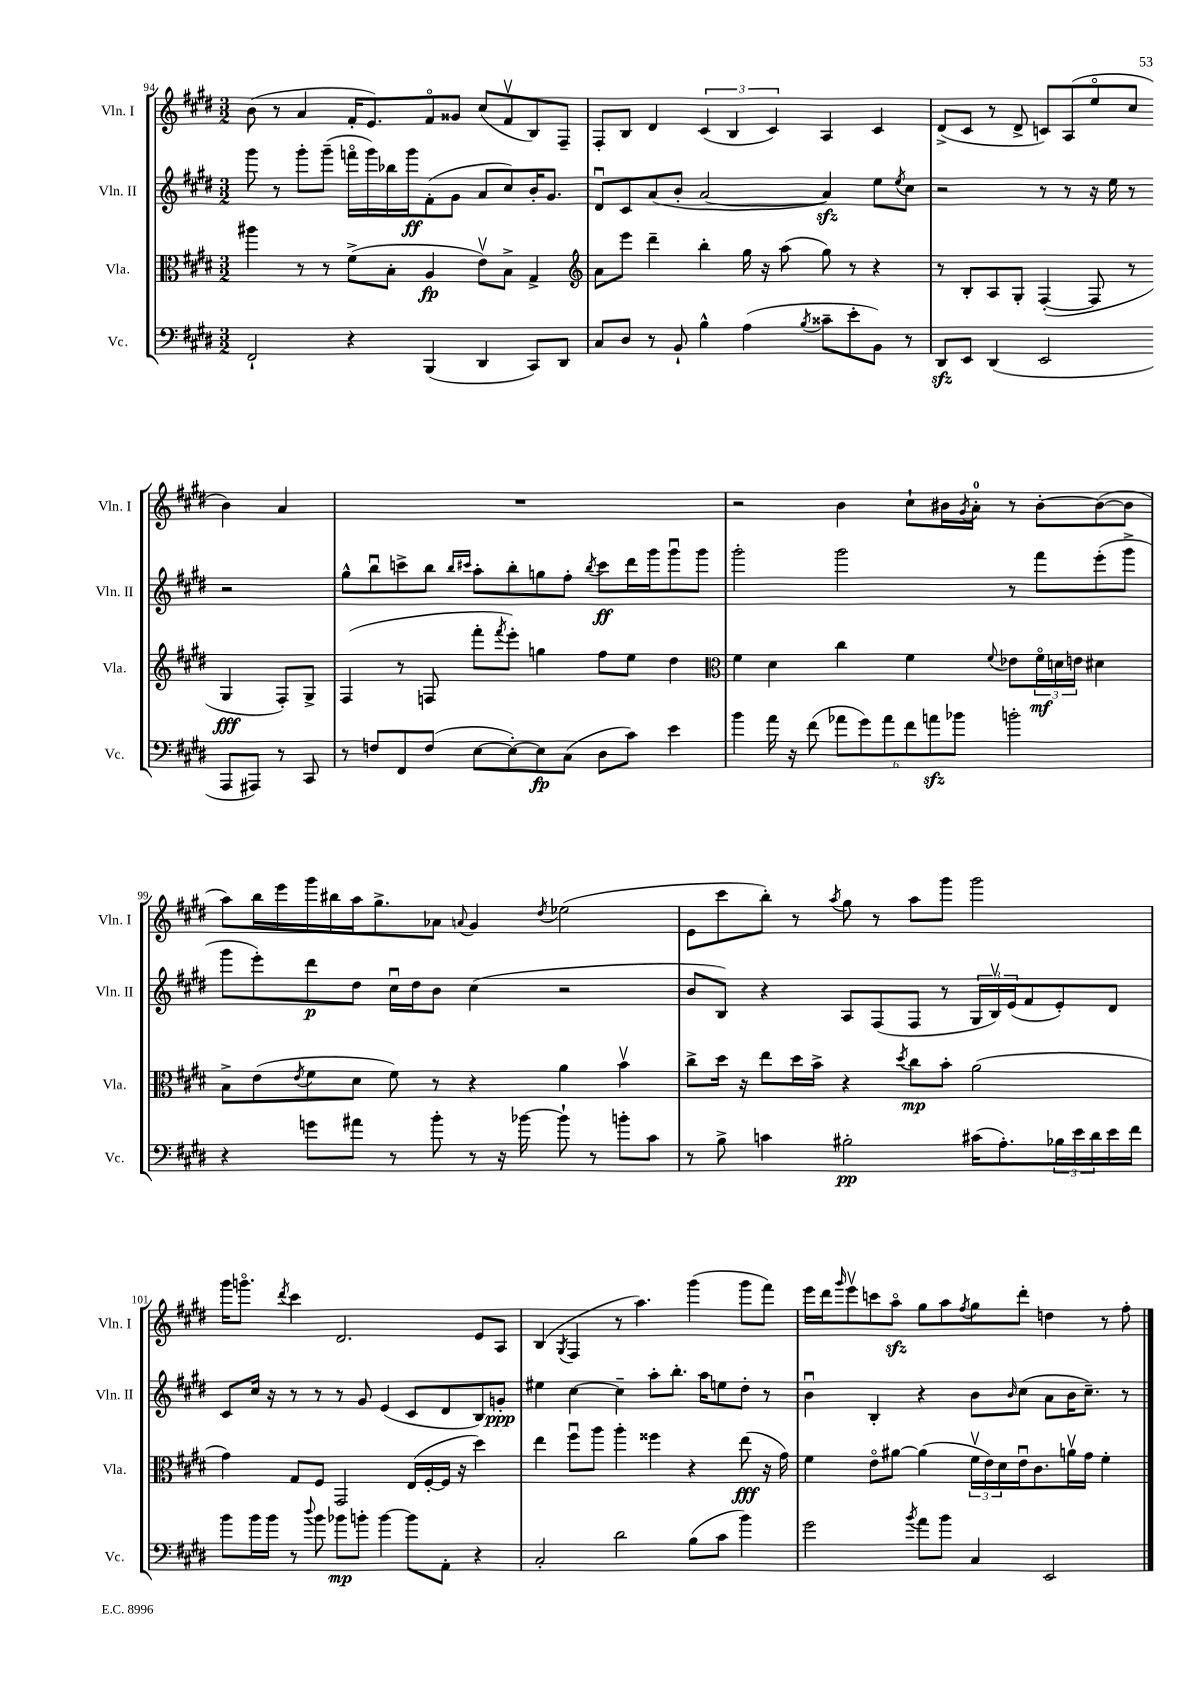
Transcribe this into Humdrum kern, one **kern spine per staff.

**kern	**kern	**kern	**kern
*staff4	*staff3	*staff2	*staff1
*clefF4	*clefC3	*clefG2	*clefG2
*k[f#c#g#d#]	*k[f#c#g#d#]	*k[f#c#g#d#]	*k[f#c#g#d#]
*M3/2	*M3/2	*M3/2	*M3/2
2FF#`	4aa#	8ggg#	(8b
.	.	8r	8r
.	8r	8ggg#'	4a
.	8r	(8ggg#~	.
4r	(8f#^	16fffo	16f#'
.	.	16ggg#)	8.e)
.	8B'	16bb-	.
.	.	16ggg#	.
(4BBB	4A	(8f#'	8f#o
.	.	8g#	8g##
4DD#	8ev)	8a	(8cc#
.	8B^	8cc#)	8f#v
8CC#)	4G#^	16b'	8B)
.	.	8.g#	.
8DD#	.	.	8F#~
=	=	=	=
*	*clefG2	*	*
8C#	8a	8d#u	8F#'
8D#	8eee	8c#	8B
8r	4ddd#~	(8a	4d#
8BB`	.	8b'	.
4B^^	4bb'	[2a	(6c#
.	.	.	6B
(4A	16gg#	.	.
.	16r	.	.
.	.	.	6c#)
.	(8aa	.	.
8qB	.	.	.
8c##~	8gg#)	4a])	4A
8e'	8r	.	.
8BB)	4r	8ee	4c#
.	.	8qee	.
8r	.	8cc#	.
=	=	=	=
8DD#	8r	2r	(8d#^
8EE	8B'	.	8c#
(4DD#	8A	.	8r
.	8G#'	.	8d#^
2EE	([4F#'	8r	8c)
.	.	8r	(8A
.	8F#]	16r	8eeo
.	.	16ee	.
.	8r	8r	8cc#
8AAA	4G#	2r	4b)
8AAA#)	.	.	.
8r	8F#')	.	4a
8CC#	8G#^	.	.
=	=	=	=
8r	(4F#	8gg#^^	1.r
8F	.	8bbu	.
8FF#	8r	8ccc^	.
(8F	8F	8bb	.
.	.	16qqbb	.
.	.	16qqccc#	.
[8E	8fff#'	8aa'	.
.	8qfff#	.	.
8E'_)	8eee')	8bb'	.
8E]	4gg	8gg	.
(8C#	.	8ff#'	.
.	.	8qbb	.
8D#	8ff#	8ccc#	.
8c#)	8ee	16ddd#	.
.	.	16ggg#	.
4e	4dd#	8ggg#u	.
.	.	8ggg#	.
=	=	=	=
*	*clefC3	*	*
4b	4f#	2ggg#'	2r
16a	4d#	.	.
16r	.	.	.
(8f#	.	.	.
12a-	4cc#	2ggg#	4b
12g#)	.	.	.
12a-	.	.	.
12f#	4f#	.	8cc#`
12a	.	.	.
.	.	.	16b#
12b-	.	.	.
.	.	.	8qg#
.	.	.	16a'
.	8qqf#	.	.
2b'	8e-	8r	8r
.	24f#o	8fff#	[8b#'
.	24d	.	.
.	24e	.	.
.	4d#	(8eee'	(8b#_
.	.	8ggg#^	8b#]
=	=	=	=
4r	8B^	8ggg#	8aa)
.	(8e	8eee')	16bb
.	.	.	16eee
.	8qe	.	.
8g	8f#	8ddd#	16ggg#
.	.	.	16bb#
8a#	8d#	8dd#	16aa
.	.	.	8.gg#^
8r	8f#)	16cc#u	.
.	.	16dd#	.
8b'	8r	8b	8a-
.	.	.	8qqa
8r	4r	(4cc#	4g#
16r	.	.	.
[16b-	.	.	.
.	.	.	8qdd#
8b-`]	4a	2r	(2ee-
8r	.	.	.
8b'	4bv	.	.
8c#	.	.	.
=	=	=	=
8r	8cc#^	8b	8e
8B^	16dd#	8B)	8ccc#
.	16r	.	.
4c	8ee	4r	8bb')
.	16dd#	.	8r
.	16b^	.	.
.	.	.	8qaa
2B#'	4r	8A	8gg#
.	.	(8F#	8r
.	8qdd#	.	.
.	8cc#	8F#	8aa
.	8b'	8r	8ggg#
(16c#	(2a	24G#	2ggg#
.	.	24Bv)	.
8.A')	.	.	.
.	.	(24e	.
.	.	8f#	.
24B-	.	8e')	.
24e	.	.	.
24d#	.	.	.
16e	.	8d#	.
16f#	.	.	.
=	=	=	=
8b	4g#)	8c#	16ggg#
.	.	.	8.gggo
16b	.	16cc#	.
16b	.	16r	.
.	.	.	8qddd#
8r	8G#	8r	4ccc#
8qqdd#	.	.	.
8b	8F#	8r	.
8b-	2GG#	8r	2.d#
8b'	.	8g#	.
[4b	.	(4e	.
8b]	(16E	8c#	.
.	[16F#'	.	.
8AA'	16F#]	8d#	.
.	16r	.	.
4r	4dd#)	8B)	8e
.	.	8g'	8A
=	=	=	=
2C#'	4ee	4ee#	(4B
.	.	.	8qG#
.	8ff#u	[4cc#	4F#
.	8aa	.	.
2d#	4aa'	4cc#~]	8r
.	.	.	4.aa)
.	4ff##	8aa'	.
.	.	8.bb'	.
(8B	4r	.	(4ggg#
.	.	16aa	.
8c#	.	8ee	.
4b)	(8ee	8dd#'	8ggg#
.	16r	8r	8fff#)
.	16g#)	.	.
=	=	=	=
2g#	4f#	4bu	16eee
.	.	.	16ddd#
.	.	.	16qqggg#
.	.	.	8eeev
.	8eo	4B'	8ccc
.	[8a#	.	8aao
8qb	.	.	.
8a	(4a#]	4r	8gg#
8b	.	.	8aa
.	.	.	8qff#
4C#	24f#v	8b	8gg#
.	24e)	.	.
.	24d#	.	.
.	.	16qqb	.
.	16eu	(8cc#	8ddd#'
.	8.c#	.	.
2EE	.	8a	4dd
.	16av	16b	.
.	16g#	8.cc#~)	.
.	4f#'	.	8r
.	.	8r	8ff#'
==	==	==	==
*-	*-	*-	*-
